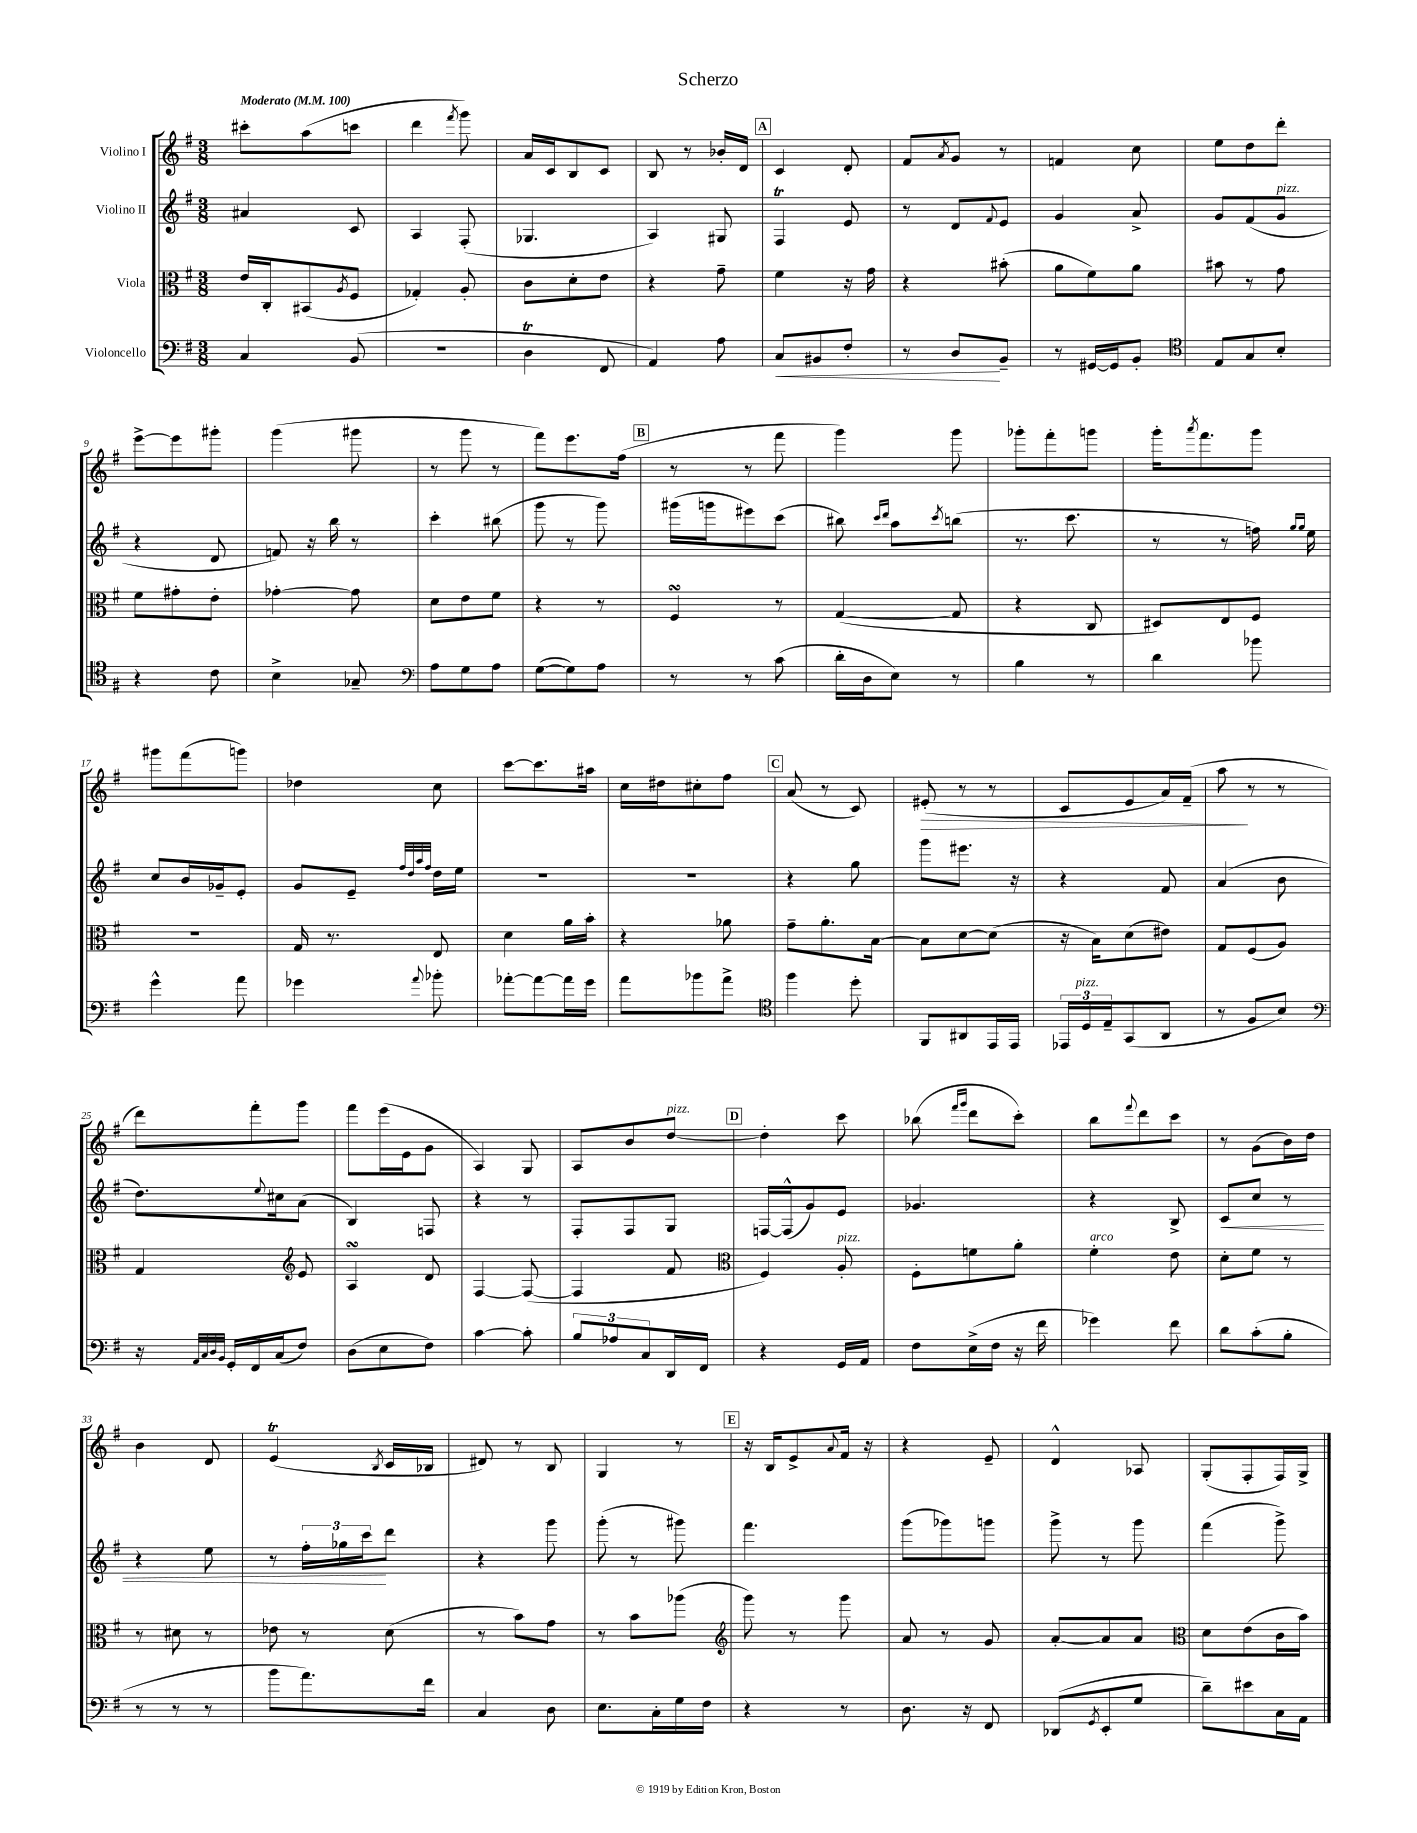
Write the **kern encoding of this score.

**kern	**kern	**kern	**kern
*staff4	*staff3	*staff2	*staff1
*clefF4	*clefC3	*clefG2	*clefG2
*k[f#]	*k[f#]	*k[f#]	*k[f#]
*M3/8	*M3/8	*M3/8	*M3/8
*MM100	*MM100	*MM100	*MM100
4C	16e	4a#	8ccc#'
.	16C'	.	.
.	(8BB#	.	(8aa
.	8qA	.	.
(8BB	8F#	8c	8ccc
=	=	=	=
4.r	4G-')	4A	4ddd
.	.	.	8qfff#
.	8A'	(8F#'	8ggg)
=	=	=	=
4D	8c	4.G-	16a
.	.	.	16c
.	8d'	.	8B
8FF#	8e	.	8c
=	=	=	=
4AA)	4r	4A)	8B
.	.	.	8r
8A	8g~	8G#	16b-'
.	.	.	16d
=	=	=	=
8C	4f#	4F#	4c
8BB#	.	.	.
8F#'	16r	8e	8d'
.	16g	.	.
=	=	=	=
8r	4r	8r	8f#
.	.	.	8qa
8D	.	8d	8g
.	.	8qqf#	.
8BB~	(8b#'	8e	8r
=	=	=	=
8r	8a	4g	4f
[16GG#	8f#)	.	.
16GG#]	.	.	.
8BB'	8a	8a^	8cc
=	=	=	=
*clefC4	*	*	*
8E	8b#	8g	8ee
8G	8r	(8f#	8dd
8B'	8g	8g	8ddd'
=	=	=	=
4r	8f#	4r	[8eee^
.	8g#'	.	8eee]
8c	8e'	8d	8ggg#'
=	=	=	=
4B^	[4g-'	8f)	(4ggg
.	.	16r	.
.	.	16bb	.
8G-~	8g-]	8r	8ggg#
=	=	=	=
*clefF4	*	*	*
8A	8d	4ccc'	8r
8G	8e	.	8ggg
8A	8f#	(8bb#	8r
=	=	=	=
([8G	4r	8ggg	8fff#)
8G])	.	8r	8.eee
8A	8r	8ggg)	.
.	.	.	(16ff#
=	=	=	=
8r	4F#	(16ggg#	8r
.	.	16ggg	.
8r	.	8eee#)	8r
(8c	8r	(8ccc	8fff#
=	=	=	=
16d'	([4G	8bb#)	4ggg)
16D	.	.	.
.	.	16qqccc	.
.	.	16qqddd	.
8E)	.	8aa	.
.	.	8qccc	.
8r	8G]	(8bb	8ggg
=	=	=	=
4B	4r	8.r	8ggg-'
.	.	.	8fff#'
.	.	8.ccc	.
8r	8C	.	8ggg
=	=	=	=
4d	8D#)	8r	16ggg'
.	.	.	8qaaa
.	.	.	8.fff#
.	8E	8r	.
8b-	8F#	16ff)	8ggg
.	.	16qqgg	.
.	.	16qqgg	.
.	.	16ee	.
=	=	=	=
4g^^	4.r	8cc	8ggg#
.	.	16b	(8fff#
.	.	16g-~	.
8a	.	8e'	8ggg)
=	=	=	=
4g-	16G	8g	4dd-
.	8.r	.	.
.	.	8e~	.
.	.	32qqff#	.
.	.	32qqdd	.
.	.	32qqaa	.
8qqa	.	32qqff#	.
8b-'	8E	16dd	8cc
.	.	16ee	.
=	=	=	=
[8a-'	4d	4.r	[8ccc
8a-_	.	.	8.ccc]
16a-]	16a	.	.
16g	16b'	.	16aa#
=	=	=	=
8a	4r	4.r	16cc
.	.	.	16dd#
8b-	.	.	8cc#'
8a^	8a-	.	8ff#
=	=	=	=
*clefC4	*	*	*
4ff#	8g~	4r	(8a
.	8.a'	.	8r
8dd'	.	8gg	8c)
.	[16B	.	.
=	=	=	=
8FF#	8B]	8ggg	(8e#'
8AA#	[8d	8.eee#	8r
16EE	(8d]	.	8r
16EE	.	16r	.
=	=	=	=
24EE-	16r	4r	8c
24D	.	.	.
.	16B)	.	.
24E~	.	.	.
(8GG	(8d	.	8e
8AA	8e#)	8f#	16a)
.	.	.	(16f#~
=	=	=	=
8r	8G	(4a	8aa
8F#	(8F#	.	8r
8B)	8A)	8b	8r
=	=	=	=
*clefF4	*	*	*
16r	4G	8.dd)	8ddd)
32qqAA	.	.	.
32qqC	.	.	.
32qqD	.	.	.
32qqBB	.	.	.
16GG'	.	.	.
16FF#	.	.	8fff#'
.	.	8qqee	.
(16C	.	16cc#	.
*	*clefG2	*	*
8F#)	8e	(8a	8ggg
=	=	=	=
(8D	4A	4B)	8fff#
8E	.	.	(16eee
.	.	.	16e
8F#)	8d	8F	8g
=	=	=	=
[4c	[4F#	4r	4A)
8c']	(8F#_	8r	8G
=	=	=	=
12B	4F#]	8F#'	8A
12A-	.	.	.
.	.	8F#	8b
12C	.	.	.
16DD	8f#	8G	[8dd
16FF#	.	.	.
=	=	=	=
*	*clefC3	*	*
4r	4F#)	[16F	4dd']
.	.	(16F^^]	.
.	.	8g)	.
16GG	8A'	8e	8ccc
16AA	.	.	.
=	=	=	=
8F#	8F#'	4.g-	(8bb-
.	.	.	16qqfff#
.	.	.	16qqggg
(16E^	8f	.	8ddd
16F#	.	.	.
16r	8a'	.	8ccc')
16f#	.	.	.
=	=	=	=
4g-)	4f#'	4r	8bb
.	.	.	8qqfff#
.	.	.	8ddd
8f#	8e	8B^	8ccc
=	=	=	=
8d	8d'	8c	8r
(8c'	8f#	8cc	(8g
8B'	8r	8r	16b)
.	.	.	16dd
=	=	=	=
8r	8r	4r	4b
8r	8d#	.	.
8r	8r	8ee	8d
=	=	=	=
8b	8e-	8r	(4e
8.a)	8r	24ff#'	.
.	.	24gg-	.
.	.	24ccc	.
.	.	.	8qB
.	(8d	8ddd	16c
16f#	.	.	16B-
=	=	=	=
4C	8r	4r	8d#)
.	8b)	.	8r
8D	8g	8ggg	8B
=	=	=	=
8.E	8r	(8ggg'	4G
.	8b	8r	.
16C'	.	.	.
16G	(8aa-	8ggg#)	8r
16F#	.	.	.
=	=	=	=
*	*clefG2	*	*
4r	8ggg)	4.fff#	16r
.	.	.	16B
.	8r	.	8e^
.	.	.	8qqa
8r	8ggg	.	16f#
.	.	.	16r
=	=	=	=
8.D	8a	(8ggg	4r
.	8r	8ggg-)	.
16r	.	.	.
8FF#	8g	8ggg	8e~
=	=	=	=
(8DD-	[8a'	8ggg^	4d^^
8qGG	.	.	.
8EE'	8a]	8r	.
8G	8a	8ggg	8A-
=	=	=	=
*	*clefC3	*	*
8d~)	8d	(4fff#	(8G'
8e#	(8e	.	8F#'
16C	16c	8ggg^)	16F#)
16AA	16b)	.	16G^
==	==	==	==
*-	*-	*-	*-
